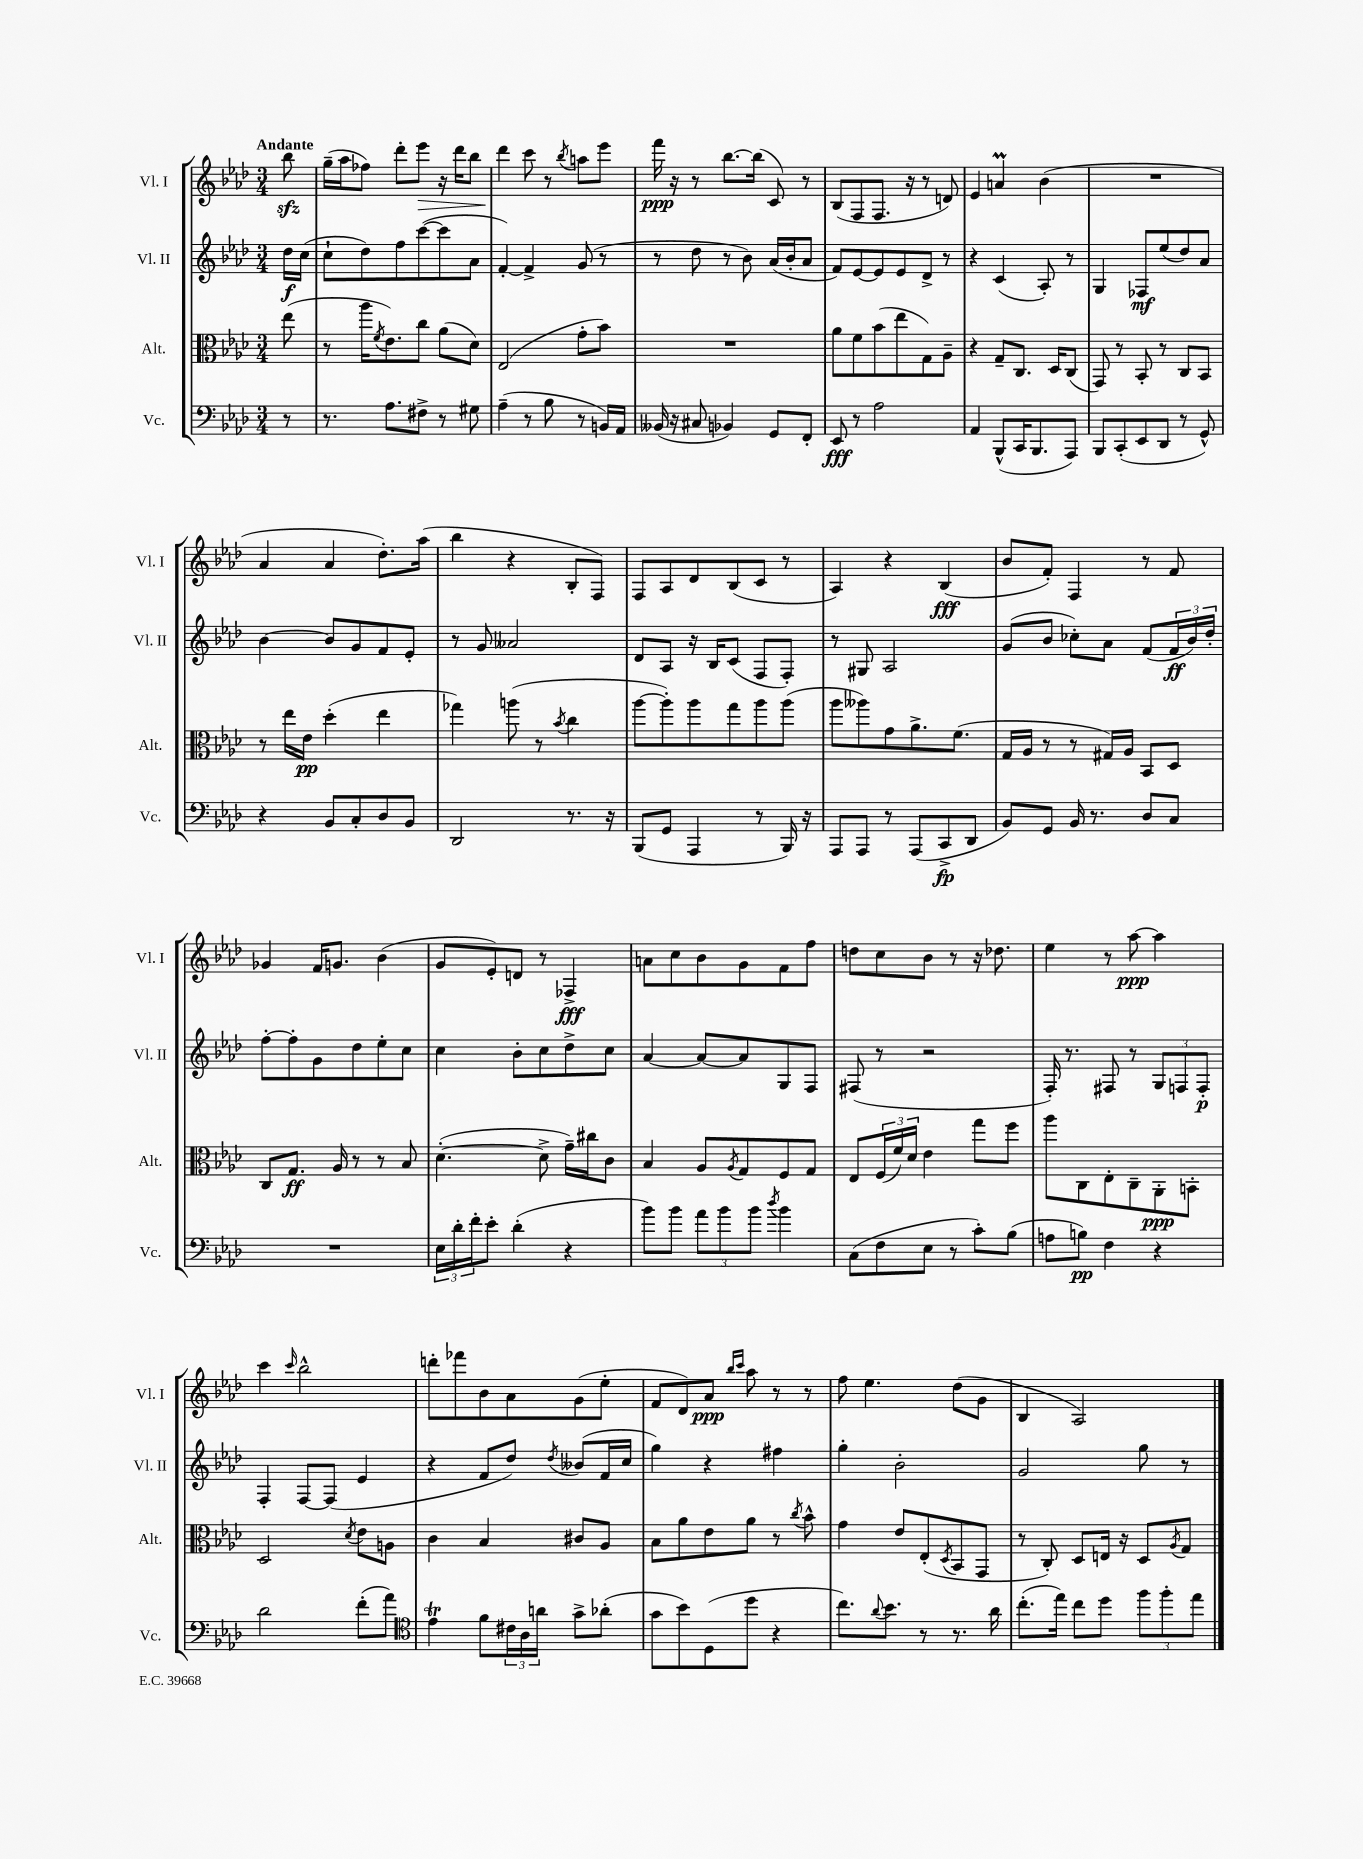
<<
\new StaffGroup <<
\new Staff = "s0" \with { instrumentName = "Vl. I" shortInstrumentName = "Vl. I" } {
    \clef treble \key aes \major \numericTimeSignature \time 3/4 \partial 8 \tempo "Andante"
    bes''8\sfz |
    g''16--( aes''16 fes''8) des'''8-. ees'''8\> r16 des'''16 bes''8 |
    des'''4\! c'''8 r8 \acciaccatura { bes''8 } a''8 ees'''8 |
    f'''16\ppp r16 r8 bes''8.~ bes''16( c'8) r8 |
    bes8( f8 f8. r16 r8 d'8) |
    ees'4 a'4\prall bes'4( |
    R2. |
    aes'4 aes'4 des''8.-.) aes''16( |
    bes''4 r4 bes8-. f8) |
    f8 aes8 des'8 bes8( c'8 r8 |
    aes4) r4 bes4\fff( |
    bes'8 f'8-.) f4 r8 f'8 |
    ges'4 f'16 g'8. bes'4( |
    g'8 ees'8-.) d'8 r8 fes4->\fff |
    a'8 c''8 bes'8 g'8 f'8 f''8 |
    d''8 c''8 bes'8 r8 r16 des''8. |
    ees''4 r8 aes''8~\ppp aes''4 |
    c'''4 \grace { c'''16 } bes''2-^ |
    d'''8-. fes'''8 bes'8 aes'8 g'8( ees''8-. |
    f'8 des'8) aes'8\ppp \grace { bes''16 c'''16 } aes''8 r8 r8 |
    f''8 ees''4. des''8( g'8 |
    bes4 aes2) \bar "|." |
}
\new Staff = "s1" \with { instrumentName = "Vl. II" shortInstrumentName = "Vl. II" } {
    \clef treble \key aes \major \numericTimeSignature \time 3/4 \partial 8
    des''16\f c''16( |
    c''8-! des''8) f''8 c'''8~( c'''8 aes'8 |
    f'4~-.) f'4-> g'8( r8 |
    r8 des''8 r8 bes'8) aes'16( bes'16-. aes'8 |
    f'8) ees'8~ ees'8 ees'8 des'8-> r8 |
    r4 c'4( aes8-.) r8 |
    g4 fes8\mf ees''8( des''8) aes'8 |
    bes'4~ bes'8 g'8 f'8 ees'8-. |
    r8 g'8 aeses'2 |
    des'8 aes8 r16 bes16 c'8( f8 f8-.) |
    r8 gis8 aes2 |
    g'8( bes'8 ces''8-.) aes'8 f'8( \tuplet 3/2 { f'16\ff bes'16) des''16-. } |
    f''8~-. f''8-. g'8 des''8 ees''8-. c''8 |
    c''4 bes'8-. c''8 des''8-> c''8 |
    aes'4~ aes'8~ aes'8 g8 f8 |
    fis8( r8 r2 |
    f16-.) r8. fis8 r8 \tuplet 3/2 { g8 f8 f8-.\p } |
    f4-. f8~ f8( ees'4 |
    r4 f'8 des''8) \acciaccatura { des''8 } beses'8( f'16 c''16 |
    g''4) r4 fis''4 |
    g''4-. bes'2-. |
    g'2 g''8 r8 \bar "|." |
}
\new Staff = "s2" \with { instrumentName = "Alt." shortInstrumentName = "Alt." } {
    \clef alto \key aes \major \numericTimeSignature \time 3/4 \partial 8
    ees''8( |
    r8 aes''16 \acciaccatura { f'8 } ees'8.) c''8 aes'8( des'8) |
    ees2( g'8-. bes'8) |
    R2. |
    aes'8 f'8 bes'8( ees''8 g8) aes8-- |
    r4 g8-- c8. des16 c8( |
    g,8) r8 bes,8-. r8 c8 bes,8 |
    r8 ees''16 ees'16\pp des''4-.( ees''4 |
    ges''4) a''8( r8 \acciaccatura { bes'8 } c''4 |
    aes''8~ aes''8-.) aes''8 g''8 aes''8 aes''8( |
    aes''8 aeses''8) g'8 aes'8.-> f'8.( |
    g16 aes16 r8 r8 gis16) aes16 bes,8 des8 |
    c8 g8.\ff aes16 r8 r8 bes8 |
    des'4.~-.( des'8-> g'16--) cis''16 c'8 |
    bes4 aes8 \acciaccatura { aes8 } g8 f8 g8 |
    ees8 \tuplet 3/2 { f16( f'16) des'16 } ees'4 g''8 f''8 |
    aes''8 c8 ees8-. c8-- aes,8-.\ppp b,8-. |
    des2 \acciaccatura { des'8 } ees'8 a8 |
    c'4 bes4 cis'8 aes8 |
    bes8 aes'8 ees'8 aes'8 r8 \acciaccatura { c''8 } bes'8-^ |
    g'4 ees'8 ees8-.( \acciaccatura { des8 } bes,8 g,8 |
    r8 c8-.) des8 e16 r16 des8 \acciaccatura { aes8 } g8 \bar "|." |
}
\new Staff = "s3" \with { instrumentName = "Vc." shortInstrumentName = "Vc." } {
    \clef bass \key aes \major \numericTimeSignature \time 3/4 \partial 8
    r8 |
    r8. aes8. fis8-> r8 gis8 |
    aes4--( r8 bes8 r8 b,16) aes,16 |
    beses,16( r16 cis8 bes,4) g,8 f,8-. |
    ees,8\fff r8 aes2 |
    aes,4 bes,,8-^( c,16 bes,,8. aes,,8) |
    bes,,8 c,8-.( ees,8 des,8 r8 g,8-^) |
    r4 bes,8 c8-. des8 bes,8 |
    des,2 r8. r16 |
    bes,,8( g,8 aes,,4 r8 bes,,16) r16 |
    aes,,8 aes,,8 r8 aes,,8( c,8->\fp des,8 |
    bes,8) g,8 bes,16 r8. des8 c8 |
    R2. |
    \tuplet 3/2 { ees16 des'16-. f'16-. } ees'8-. des'4-.( r4 |
    bes'8) bes'8 \tuplet 3/2 { aes'8 bes'8 bes'8 } \acciaccatura { des''8 } bes'4 |
    c8( f8 ees8 r8 c'8-.) bes8( |
    a8 b8\pp) f4 r4 |
    des'2 f'8-.( aes'8) |
    \clef tenor ees'4\trill f'8 \tuplet 3/2 { cis'16 aes16 a'16 } g'8-> aes'8-.( |
    g'8 bes'8) des8( des''8 r4 |
    c''8.) \appoggiatura { aes'8 } bes'8. r8 r8. aes'16 |
    c''8.-.( ees''16) c''8 des''8 \tuplet 3/2 { f''8 f''8-. ees''8 } \bar "|." |
}
>>
>>
\layout { \context { \Score \remove "Bar_number_engraver" } }
